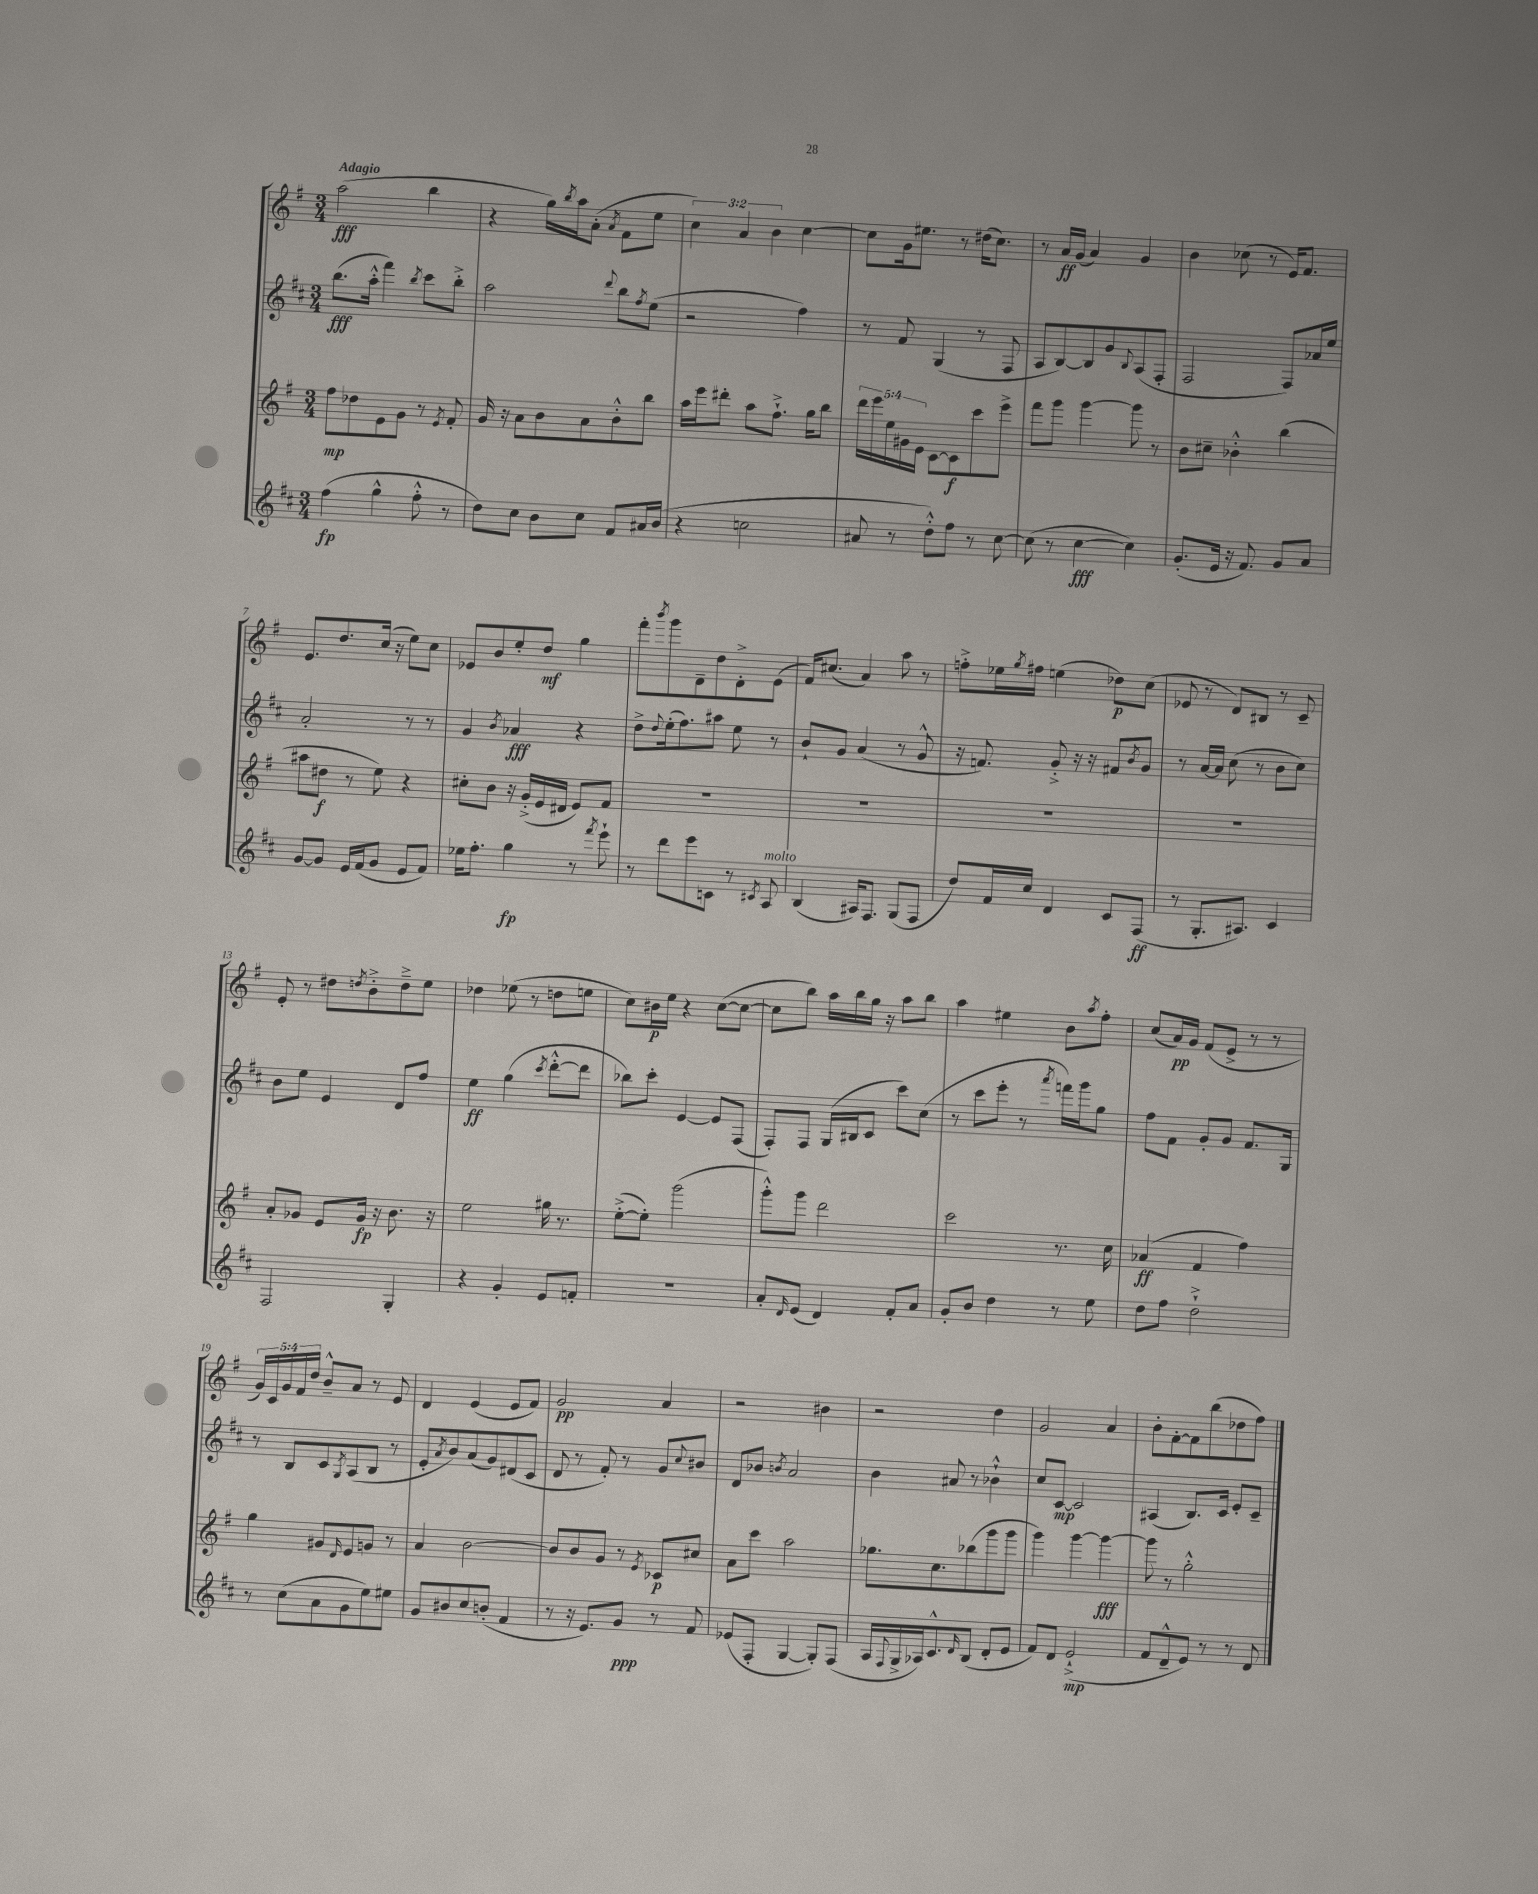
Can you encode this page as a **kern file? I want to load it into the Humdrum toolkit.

**kern	**kern	**kern	**kern
*staff4	*staff3	*staff2	*staff1
*clefG2	*clefG2	*clefG2	*clefG2
*k[f#c#]	*k[f#]	*k[f#c#]	*k[f#]
*M3/4	*M3/4	*M3/4	*M3/4
(4ff#	8ff#	(8.bb	(2aa
.	8dd-	.	.
.	.	16aa'^^	.
4gg^^	8e	4fff#)	.
.	8g	.	.
.	.	8qbb	.
8ff#'^^	8r	8ccc#	4bb
.	8qe	.	.
8r	8f#'	8bb'^	.
=	=	=	=
8dd)	16g	2aa	4r
.	16r	.	.
8cc#	8a	.	.
8b	8b	.	16gg)
.	.	.	8qbb
.	.	.	16aa
8cc#	8a	.	(8a'
.	.	8qqddd	8qa
8f#	8b'^^	8bb	8f#
.	.	8qff#	.
16a#	8bb	(8ee	8ee
(16b	.	.	.
=	=	=	=
4r	16aa	2r	6cc)
.	16eee	.	.
.	8ddd#'	.	.
.	.	.	6a
2cc	8aa	.	.
.	.	.	6b
.	8.ff#`^	.	.
.	.	4ff#)	[4cc
.	16gg	.	.
.	8bb	.	.
=	=	=	=
8a#	20ddd	8r	8cc]
.	20eee	.	.
.	20ee	.	.
8r	.	8f#	16g
.	20g#	.	.
.	.	.	8.ee#
.	20e	.	.
8dd'^^)	[8c	(4G	.
8ff#	8c]	.	8r
8r	8ccc	8r	(16dd#
.	.	.	8.cc)
[8cc#	8eee^	8F#	.
=	=	=	=
(8cc#]	8fff#	8A	8r
8r	8ggg	[8B)	16a
.	.	.	(16g
[4cc#	[4ggg	8B]	4a)
.	.	8g	.
.	.	8qqB	.
4cc#])	8ggg]	(8A	4g
.	8r	8F#'	.
=	=	=	=
(8.g'	8b	2F#	4b
.	8cc#~	.	.
16e	.	.	.
16r	4b-'^^	.	(8cc-
8.f#)	.	.	.
.	.	.	8r
8g	(4bb	8F#)	16e)
.	.	.	8.f#
8a	.	16a-	.
.	.	16ee	.
=	=	=	=
[8g	8aa#	2a'	8.e
8g]	8dd#	.	.
.	.	.	8.dd
16e	8r	.	.
(16f#	.	.	.
8g	8ee)	.	(16cc
.	.	.	16r
8e	4r	8r	8ee)
8f#)	.	8r	8cc
=	=	=	=
16ee-	8cc#'	4g	8e-
8.ff#'	.	.	.
.	8b	.	8b
.	.	8qb	.
4gg	16r	4a-	8ee'
.	(16g'^	.	.
.	16e	.	8dd
.	16d#	.	.
8r	8e)	4r	4gg
8qfff#	.	.	.
8eee`	8f#	.	.
=	=	=	=
8r	2.r	8dd^	8fff#'
.	.	8qqdd	8qbbb
8ddd	.	(16ee'	8ggg
.	.	8.ff#)	.
8eee	.	.	8d~
8c	.	8aa#	8dd
8r	.	8ee	8d'^
8qc#	.	.	.
8A	.	8r	(8e
=	=	=	=
(4B	2.r	8b`	16f#)
.	.	.	(8.cc#
.	.	8g	.
16A#)	.	(4a	4a)
8.F#	.	.	.
(8G	.	8r	8aa
8F#	.	8g^^	8r
=	=	=	=
8dd)	2.r	16r	8ff'^
.	.	8.f)	.
16f#	.	.	16ee-
.	.	.	8qgg
16cc#	.	.	16ff#
4d	.	8g'^	(4ee
.	.	16r	.
.	.	16r	.
8c#	.	8f#	8dd-)
.	.	8qb	.
(8F#	.	8g	(8cc
=	=	=	=
8r	2.r	8r	8e-
8.G'	.	[16a	8r
.	.	16a]	.
.	.	(8cc#	8d)
8.A#)	.	.	.
.	.	8r	8B#
4c#	.	8b	8r
.	.	8cc#)	8c~
=	=	=	=
2F#	8a'	8b	8e'
.	8g-	8ee	8r
.	8e	4e	8dd#
.	.	.	8qdd
.	16g-	.	8b'^
.	16r	.	.
4G'	8.b	8d	8dd~^
.	.	8ff#	8ee
.	16r	.	.
=	=	=	=
4r	2ee	4ee	4dd-
4g'	.	(4gg	(8ee-
.	.	.	8r
.	.	8qccc#	.
8e	16gg#	[8ddd'^^	8dd
.	8.r	.	.
8f'	.	8ddd]	8ee
=	=	=	=
2.r	([8ee'^	8bb-)	8cc)
.	8ee'])	8ccc#'	16b#
.	.	.	16ee
.	(2ggg	[4e	4r
.	.	8e]	([8cc
.	.	(8F#	8cc_
=	=	=	=
8a'	8ggg'^^)	8F#')	8cc]
16qqd	.	.	.
(8e	8ggg	8F#	8bb)
4d)	2ddd	(16G	16aa
.	.	16B#	16bb
.	.	8c#	16gg
.	.	.	16r
8f#'	.	8ccc#)	8aa
8a	.	(8cc#	8bb
=	=	=	=
8g'	2ccc	8r	4aa
8b	.	8ccc#	.
4dd	.	8eee'	4ee#
.	.	8r	.
.	.	8qaaa	.
8r	8.r	16fff)	8b
.	.	16ggg	.
.	.	.	8qaa
8ee	.	8gg	8ff#'
.	16cc	.	.
=	=	=	=
8dd	(4a-	8ff#	(8cc
8ff#	.	8f#	16a)
.	.	.	16g
2dd`^	4f#	8g'	(8f#
.	.	8g	8e^
.	4ff#)	8.f#	8r
.	.	.	8r
.	.	16G	.
=	=	=	=
8r	4gg	8r	20g)
.	.	.	20c
.	.	.	20g
(8cc#	.	8B	.
.	.	.	20f#
.	.	.	20dd
8a	8g#	8c#	8b~^^
.	16qqd	8qG	.
8g	8e	(8A	8a
8ee)	8g	8B	8r
8ee#	8r	8r	8e
=	=	=	=
8g	4a	8e'	4d
.	.	8qa	.
8b#	.	8b)	.
8cc#	[2b	(8a	(4e
(8b'	.	8g)	.
4f#	.	(8d#	8e
.	.	8c#	8f#)
=	=	=	=
8r	8b]	8d	2g
16r	8b	8r	.
8.e)	.	.	.
.	8g	8f#')	.
8g	8r	8r	.
.	8qe	.	.
8r	8c-	8g	4a
.	.	8qqcc#	.
8f#	8cc#	8b#	.
=	=	=	=
(8e-	8a	8d	2r
8F#'	8ccc	8b-	.
.	.	8qb	.
[4G	2aa	2a	.
8G'])	.	.	4b#
(8F#	.	.	.
=	=	=	=
16A	8.gg-	4b	2r
8qqF#	.	.	.
16G^	.	.	.
16A-)	.	.	.
8.c#^^	8.cc	.	.
.	.	8a#	.
16qqd	.	.	.
(8B	(8bb-	8r	.
8d'	8ggg	4b-`^^	4dd
8e	8ggg	.	.
=	=	=	=
8f#)	4ggg)	8cc#	2g
8d	.	[8c#	.
(2e`^	[4ggg	2c#]	.
.	4ggg_	.	4a
=	=	=	=
8f#	8ggg]	(4A#	8b'
8d~^^	8r	.	[8f#'
8e)	2gg'^^	8.B)	8f#]
8r	.	.	(8bb
.	.	16c#	.
8r	.	8e'	8dd-
8d	.	8c#~	8ff#)
==	==	==	==
*-	*-	*-	*-
